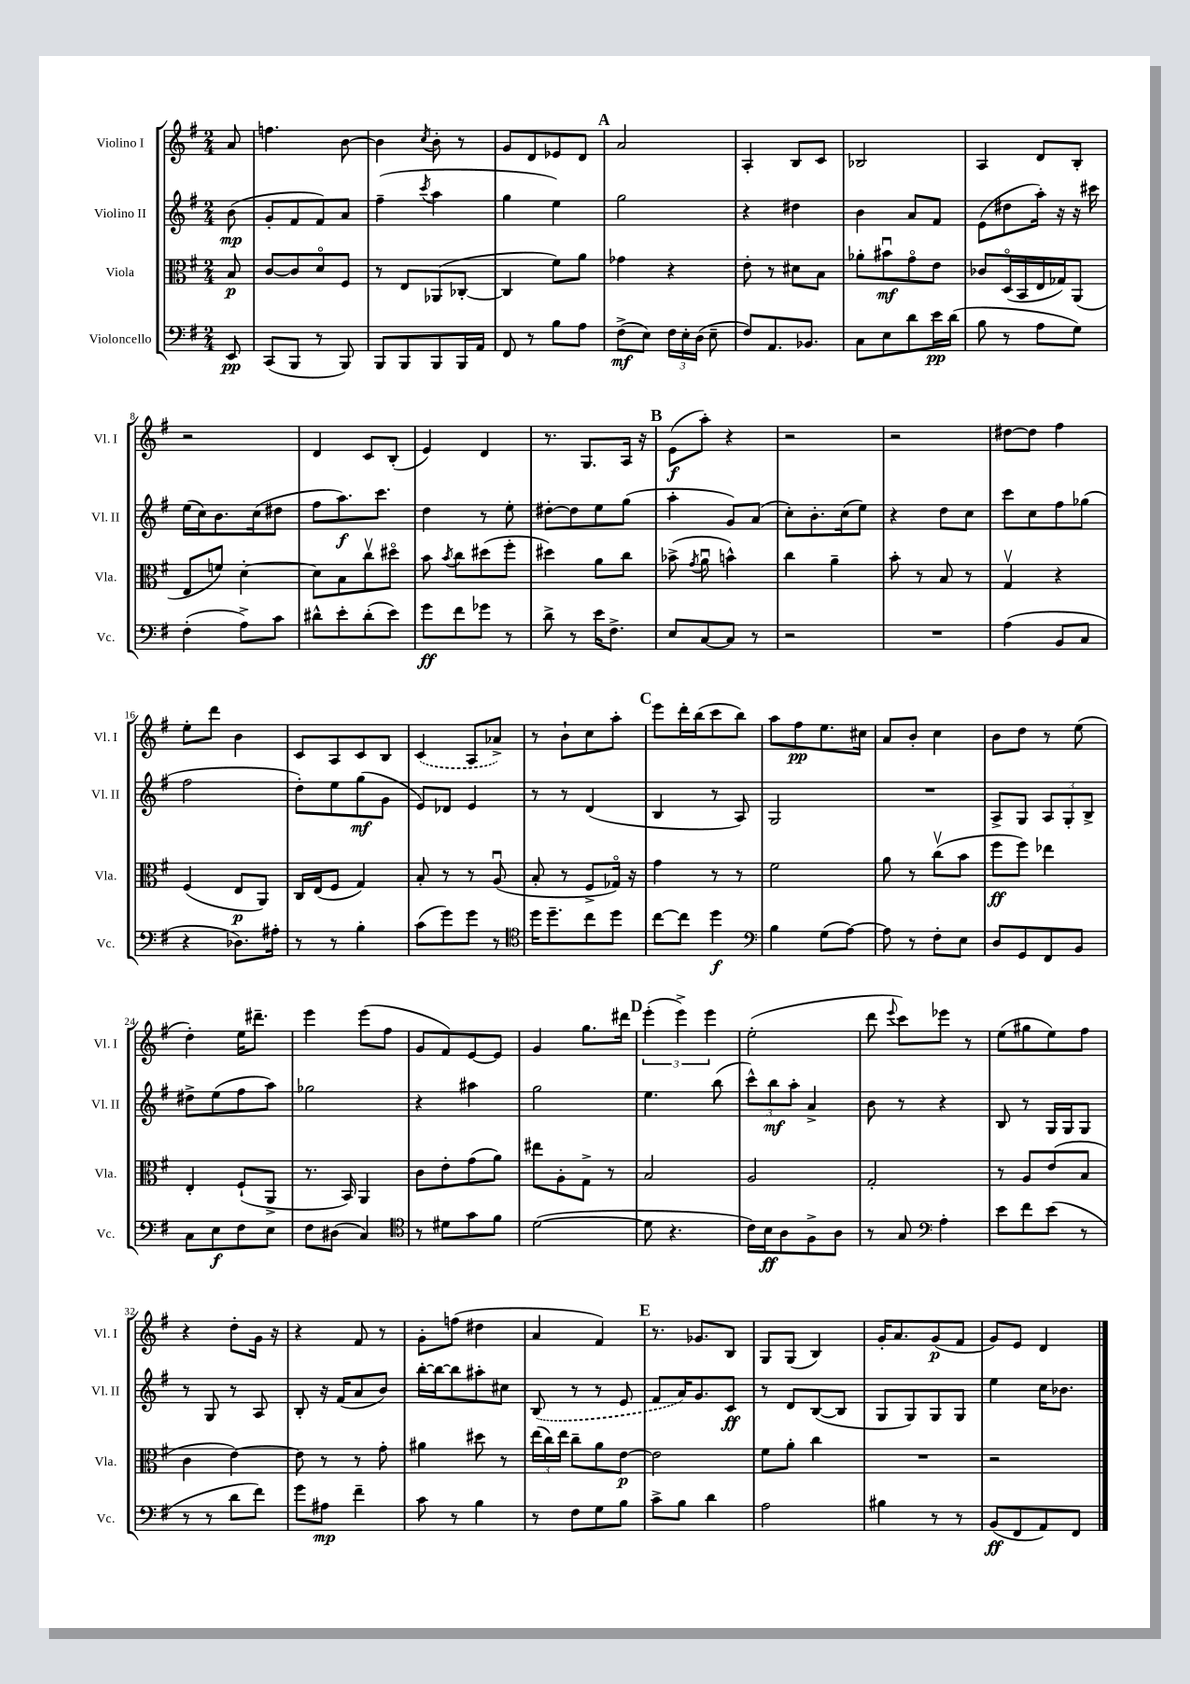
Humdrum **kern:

**kern	**kern	**kern	**kern
*staff4	*staff3	*staff2	*staff1
*clefF4	*clefC3	*clefG2	*clefG2
*k[f#]	*k[f#]	*k[f#]	*k[f#]
*M2/4	*M2/4	*M2/4	*M2/4
8EE	8B	(8b	8a
=	=	=	=
(8CC	[8c	8g'	4.ff
8BBB	8c]	8f#	.
8r	8do	8f#)	.
8BBB)	8F#	8a	[8b
=	=	=	=
8BBB	8r	(4ff#~	4b]
8BBB	8E	.	.
.	.	8qccc	8qcc
8BBB	(8AA-	4aa	8b'
16BBB	[8C-'	.	8r
16AA	.	.	.
=	=	=	=
8FF#	4C-]	4gg	8g
8r	.	.	8d
8B	8f#)	4ee)	8e-
8A	8a	.	8d
=	=	=	=
(8F#^	4g-	2gg	2a
8E)	.	.	.
24F#	4r	.	.
24E'	.	.	.
(24D	.	.	.
8E~	.	.	.
=	=	=	=
8F#)	8e'	4r	4A'
8.AA	8r	.	.
.	8d#	4dd#	8B
8.BB-	.	.	.
.	8B	.	8c
=	=	=	=
8C	8a-'	4b	2B-
8E	8b#u	.	.
8d	8go	8a	.
16e	8e	8f#	.
(16d	.	.	.
=	=	=	=
8B	8c-	(8e	4A
8r	(16Do	8dd#	.
.	16BB	.	.
8A	16E	16aa')	8d
.	16G-)	16r	.
8G)	(8AA	16r	8B'
.	.	16ccc#	.
=	=	=	=
(4F#'	8E	(16ee	2r
.	.	16cc)	.
.	8f)	8.b	.
8A^)	[4d'	.	.
.	.	(16cc	.
8c	.	8dd#	.
=	=	=	=
8d#^^	8d]	8ff#	4d
8e'	8B	8.aa)	.
(8d#'	8ccv	.	8c
.	.	8.ccc	.
8e)	8dd#o	.	(8B'
=	=	=	=
8g	8b	4dd	4e)
.	8qb	.	.
8f#	8cc	.	.
8g-	(8dd#	8r	4d
8r	8ff#'	8ee'	.
=	=	=	=
8d^	4dd#)	[8dd#'	8.r
8r	.	8dd#]	.
.	.	.	8.G
16e	8a	8ee	.
8.F#^	.	.	.
.	8cc	(8gg	16A
.	.	.	16r
=	=	=	=
8E	(8b-^	4aa'	(8e
.	8qg	.	.
[8C	8au	.	8aa')
8C]	4b^^)	8g)	4r
8r	.	(8a	.
=	=	=	=
2r	4cc	8cc')	2r
.	.	8.b'	.
.	4a~	.	.
.	.	(16cc	.
.	.	8ee)	.
=	=	=	=
2r	8b'	4r	2r
.	8r	.	.
.	8B	8dd	.
.	8r	8cc	.
=	=	=	=
(4A	4Gv	8ccc	[8dd#
.	.	8cc	8dd#]
8BB	4r	8ff#	4ff#
8C	.	(8gg-	.
=	=	=	=
4r	(4F#	2ff#	8ee'
.	.	.	8ddd
8.D-)	8E	.	4b
.	8AA)	.	.
16A#'	.	.	.
=	=	=	=
8r	16C	8dd')	8c
.	(16E	.	.
8r	8F#	8ee	8A
4B'	4G)	(8gg	8c
.	.	8g	8B
=	=	=	=
(8c	8B'	8e)	(4c
8g)	8r	8d-	.
8g	8r	4e	8A
8r	(8Au	.	8a-^)
=	=	=	=
*clefC4	*	*	*
16dd	8B'	8r	8r
8.dd~	.	.	.
.	8r	8r	8b`
8cc	8F#^	(4d	8cc
8dd	16G-o)	.	8aa'
.	16r	.	.
=	=	=	=
[8cc	4g	4B	8eee
8cc]	.	.	16ddd'
.	.	.	(16bb
4dd	8r	8r	8ccc
.	8r	8A)	8bb)
=	=	=	=
*clefF4	*	*	*
4B	2f#	2G	8aa
.	.	.	8ff#
(8G	.	.	8.ee
[8A)	.	.	.
.	.	.	16cc#
=	=	=	=
8A]	8a	2r	8a
8r	8r	.	8b'
8F#'	(8ccv	.	4cc
8E	8b	.	.
=	=	=	=
8D	8ff#	8A^	8b
8GG	8ff#)	8G	8dd
8FF#	4ee-	12A	8r
.	.	12G'	.
8BB	.	.	(8ee
.	.	12B^	.
=	=	=	=
8C	4E'	8dd#^	4dd')
8E	.	(8ee	.
8F#	(8F#`	8ff#	16ee
.	.	.	8.ddd#~
8E	8AA^	8aa)	.
=	=	=	=
8F#	8.r	2gg-	4eee
(8D#	.	.	.
.	16BB)	.	.
4C)	4AA	.	(8eee
.	.	.	8ff#
=	=	=	=
*clefC4	*	*	*
8r	8c	4r	8g
8d#	8e'	.	8f#)
8g	(8g	4aa#	[8e
8f#	8a)	.	8e]
=	=	=	=
([2d	8ee#	2gg	4g
.	8A'	.	.
.	8G^	.	8.gg
.	8r	.	.
.	.	.	16ddd#
=	=	=	=
8d]	2B	4.ee	(6eee'
4.r	.	.	.
.	.	.	6eee^)
.	.	.	6eee
.	.	(8bb	.
=	=	=	=
16c)	2A	12ccc^^)	(2ee'
16B	.	.	.
.	.	12bb	.
8A	.	.	.
.	.	12aa'	.
8F#^	.	4a^	.
8A	.	.	.
=	=	=	=
8r	2G'	8b	8ddd
.	.	.	8qqeee
8G	.	8r	8ccc)
*clefF4	*	*	*
4A'	.	4r	8eee-
.	.	.	8r
=	=	=	=
8e	8r	8B	(8ee
8f#	8A	8r	8gg#
(8e	(8e	16G	8ee)
.	.	16G	.
8r	8B	8G	8ff#
=	=	=	=
8r	4c	8r	4r
8r	.	8G	.
8d	[4e)	8r	8dd'
8f#)	.	8A	16g
.	.	.	16r
=	=	=	=
8g	8e]	8B'	4r
8A#	8r	16r	.
.	.	(16f#	.
4f#~	8r	8a	8f#
.	8g'	8b)	8r
=	=	=	=
8c	4a#	[16bb'	8g'
.	.	16bb_	.
8r	.	8bb]	(8ff
4B	8dd#	8aa#'	4dd#
.	8r	8cc#	.
=	=	=	=
8r	(24ee	(8B	4a
.	24cc)	.	.
.	24ee	.	.
8F#	8cc~	8r	.
8G	8a	8r	4f#)
8B	[8e	8e	.
=	=	=	=
8c^	2e]	8f#	8.r
8B	.	16a)	.
.	.	8.g	8.g-
4d	.	.	.
.	.	8c	8B
=	=	=	=
2A	8f#	8r	8G
.	8a'	8d	(8G
.	4cc	([8B	4B)
.	.	8B]	.
=	=	=	=
4B#	2r	8G	16g'
.	.	.	8.a
.	.	8G)	.
8r	.	8G	(8g
8r	.	8G	8f#
=	=	=	=
(8BB	2r	4ee	8g)
8FF#	.	.	8e
8AA)	.	16cc	4d
.	.	8.b-	.
8FF#	.	.	.
==	==	==	==
*-	*-	*-	*-
